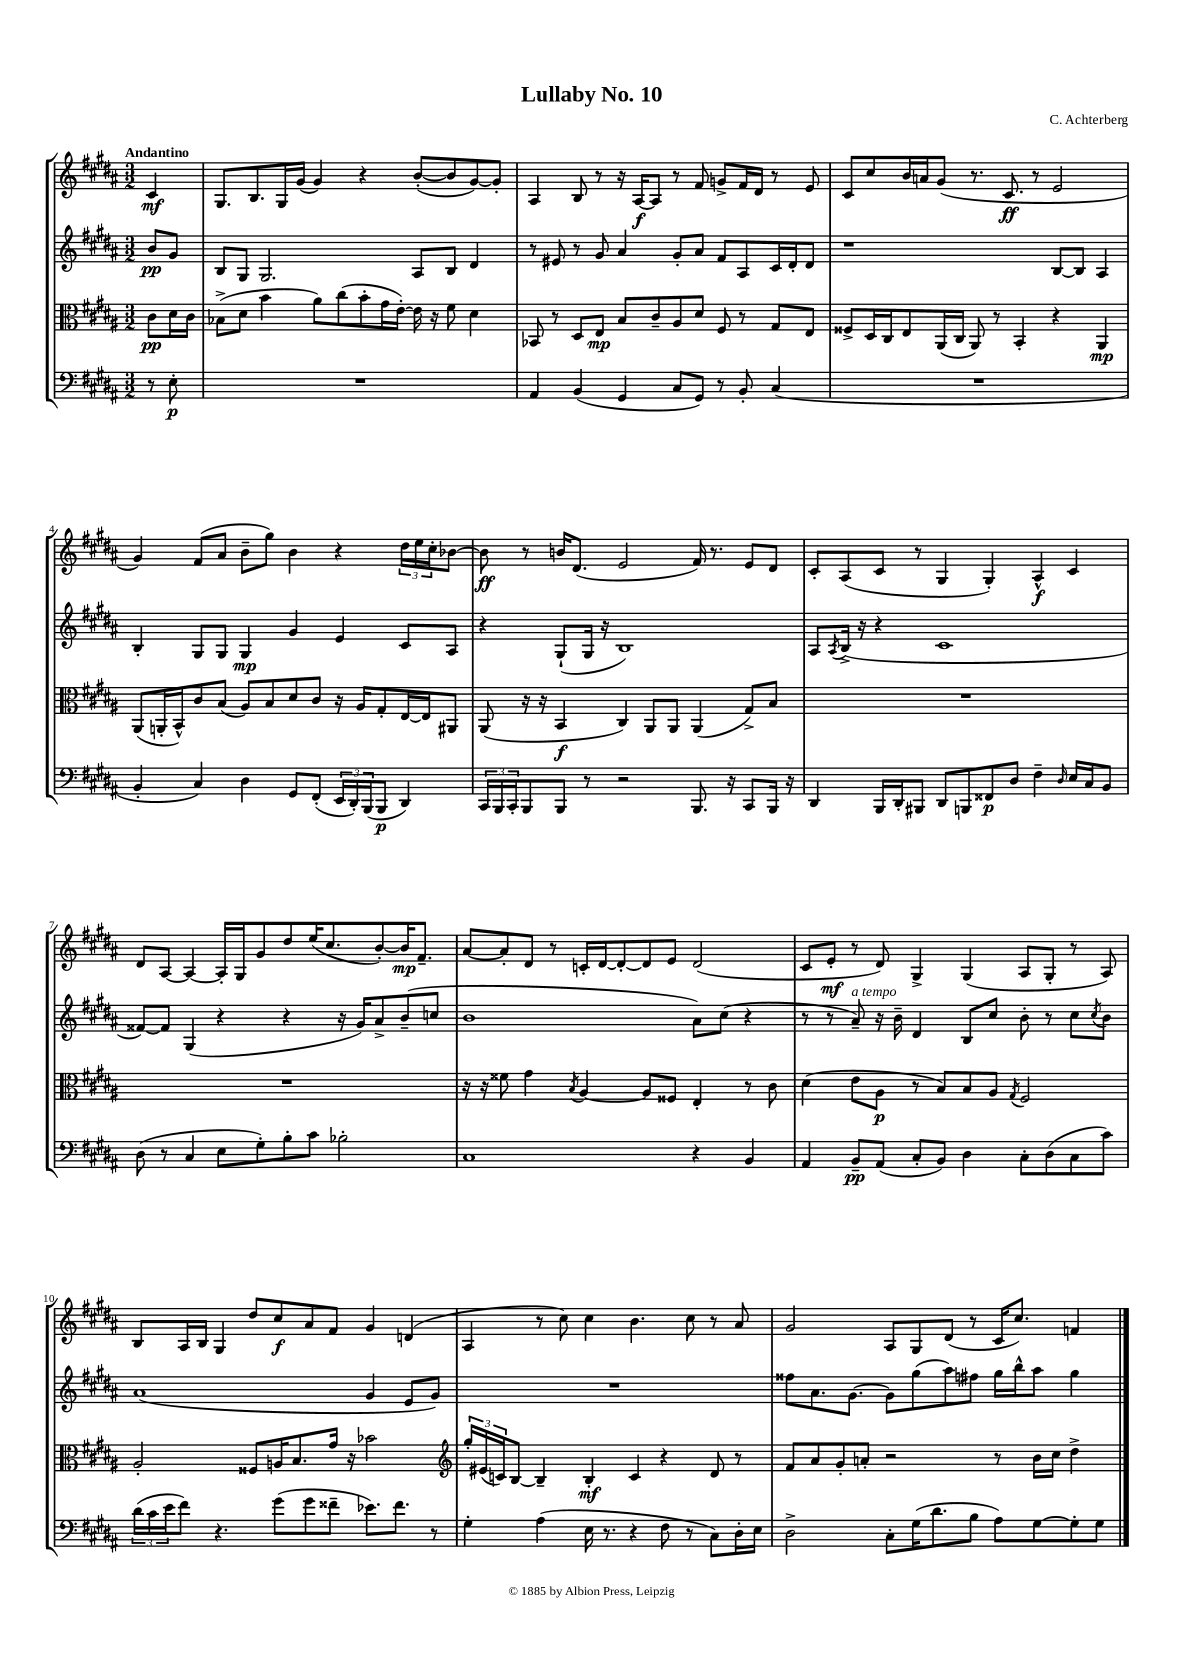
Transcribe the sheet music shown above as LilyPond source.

\header { title = "Lullaby No. 10" composer = "C. Achterberg" }
<<
\new StaffGroup <<
\new Staff = "s0" {
    \clef treble \key b \major \numericTimeSignature \time 3/2 \partial 4 \tempo "Andantino"
    cis'4\mf |
    gis8. b8. gis16 gis'16( gis'4) r4 b'8~-.( b'8 gis'8~) gis'8-. |
    ais4 b8 r8 r16 ais16~\f ais8 r8 fis'8 g'8-> fis'16 dis'16 r8 e'8 |
    cis'8 cis''8 b'16 a'16 gis'8( r8. cis'8.\ff r8 e'2 |
    gis'4) fis'8( ais'8 b'8-- gis''8) b'4 r4 \tuplet 3/2 { dis''16 e''16 cis''16-. } bes'8~ |
    bes'8\ff r8 b'16 dis'8.( e'2 fis'16) r8. e'8 dis'8 |
    cis'8-. ais8( cis'8 r8 gis4 gis4-.) ais4-^\f cis'4 |
    dis'8 ais8~ ais4~ ais16-. gis16 gis'8 dis''8 e''16( cis''8. b'8~-.) b'16\mp fis'8.-- |
    ais'8~ ais'8-. dis'8 r8 c'16-. dis'16~ dis'8~-. dis'8 e'8 dis'2( |
    cis'8 e'8-.\mf r8 dis'8) gis4-> gis4( ais8 gis8-. r8 ais8) |
    b8 ais16 b16 gis4 dis''8 cis''8\f ais'8 fis'8 gis'4 d'4( |
    ais4 r8 cis''8) cis''4 b'4. cis''8 r8 ais'8 |
    gis'2 ais8 gis8 dis'8( r8 cis'16 cis''8.) f'4 \bar "|." |
}
\new Staff = "s1" {
    \clef treble \key b \major \numericTimeSignature \time 3/2 \partial 4
    b'8\pp gis'8 |
    b8 gis8 gis2. ais8 b8 dis'4 |
    r8 eis'8 r8 gis'8 ais'4 gis'8-. ais'8 fis'8 ais8 cis'16 dis'16-. dis'8 |
    r1 b8~ b8 ais4 |
    b4-. gis8 gis8 gis4\mp gis'4 e'4 cis'8 ais8 |
    r4 gis8-!( gis16 r16 b1) |
    ais8 \acciaccatura { ais8 } b16->( r16 r4 cis'1 |
    fisis'8~) fisis'8 gis4( r4 r4 r16 gis'16) ais'8-> b'8--( c''8 |
    b'1 ais'8) cis''8( r4 |
    r8 r8 ais'8--^\markup { \italic "a tempo" }) r16 b'16-- dis'4 b8 cis''8 b'8-. r8 cis''8 \acciaccatura { cis''8 } b'8 |
    ais'1( gis'4 e'8 gis'8) |
    R1. |
    fisis''8 ais'8. gis'8.~ gis'8 gis''8( ais''8) fis''8 gis''16 b''16-^ ais''8 gis''4 \bar "|." |
}
\new Staff = "s2" {
    \clef alto \key b \major \numericTimeSignature \time 3/2 \partial 4
    cis'8\pp dis'16 cis'16 |
    bes8->( dis'8 b'4 ais'8) cis''8( b'8-. gis'16 e'16~-.) e'16 r16 fis'8 dis'4 |
    bes,8 r8 dis8 e8\mp b8 cis'8-- ais8 dis'8 fis8 r8 gis8 e8 |
    fisis8-> dis16 cis16 e8 ais,16( cis16 ais,8) r8 b,4-. r4 ais,4\mp |
    ais,8( a,16-. b,16-^) cis'8 b8( ais8) b8 dis'8 cis'8 r16 ais16 gis8-. e16~ e16 ais,8 |
    ais,8( r16 r16 b,4\f cis4) ais,8 ais,8 ais,4( gis8->) b8 |
    R1. |
    R1. |
    r16 r16 fisis'8 gis'4 \acciaccatura { b8 } ais4~ ais8 fisis8 e4-. r8 cis'8 |
    dis'4( e'8 ais8\p r8 b8) b8 ais8 \acciaccatura { gis8 } fis2 |
    ais2-. fisis8 a16 b8. gis'16 r16 bes'2 |
    \clef treble \tuplet 3/2 { gis''16-. eis'16( c'16) } b8~ b4-- b4-.\mf c'4 r4 dis'8 r8 |
    fis'8 ais'8 gis'8-. a'8-. r2 r8 b'16 cis''16 dis''4-> \bar "|." |
}
\new Staff = "s3" {
    \clef bass \key b \major \numericTimeSignature \time 3/2 \partial 4
    r8 e8-.\p |
    R1. |
    ais,4 b,4( gis,4 cis8 gis,8) r8 b,8-. cis4( |
    R1. |
    b,4-. cis4) dis4 gis,8 fis,8-.( \tuplet 3/2 { e,16 dis,16-.) b,,16( } b,,8\p dis,4) |
    \tuplet 3/2 { cis,16 b,,16 cis,16-. } b,,8 b,,8 r8 r2 b,,8. r16 cis,8 b,,16 r16 |
    dis,4 b,,16 dis,16-. bis,,8 dis,8 b,,8 fisis,8\p dis8 fis4-- \grace { dis16 } e16 cis16 b,8 |
    dis8( r8 cis4 e8 gis8-.) b8-. cis'8 bes2-. |
    cis1 r4 b,4 |
    ais,4 b,8--\pp ais,8( cis8-. b,8) dis4 cis8-. dis8( cis8 cis'8) |
    \tuplet 3/2 { dis'16( cis'16 e'16 } fis'8) r4. gis'8( gis'8 fisis'8-- ees'8.) fisis'8. r8 |
    gis4-. ais4( e16 r8. r4 fis8 r8 cis8) dis16-. e16 |
    dis2-> cis8-. gis16( dis'8. b8 ais8) gis8~ gis8-. gis8 \bar "|." |
}
>>
>>
